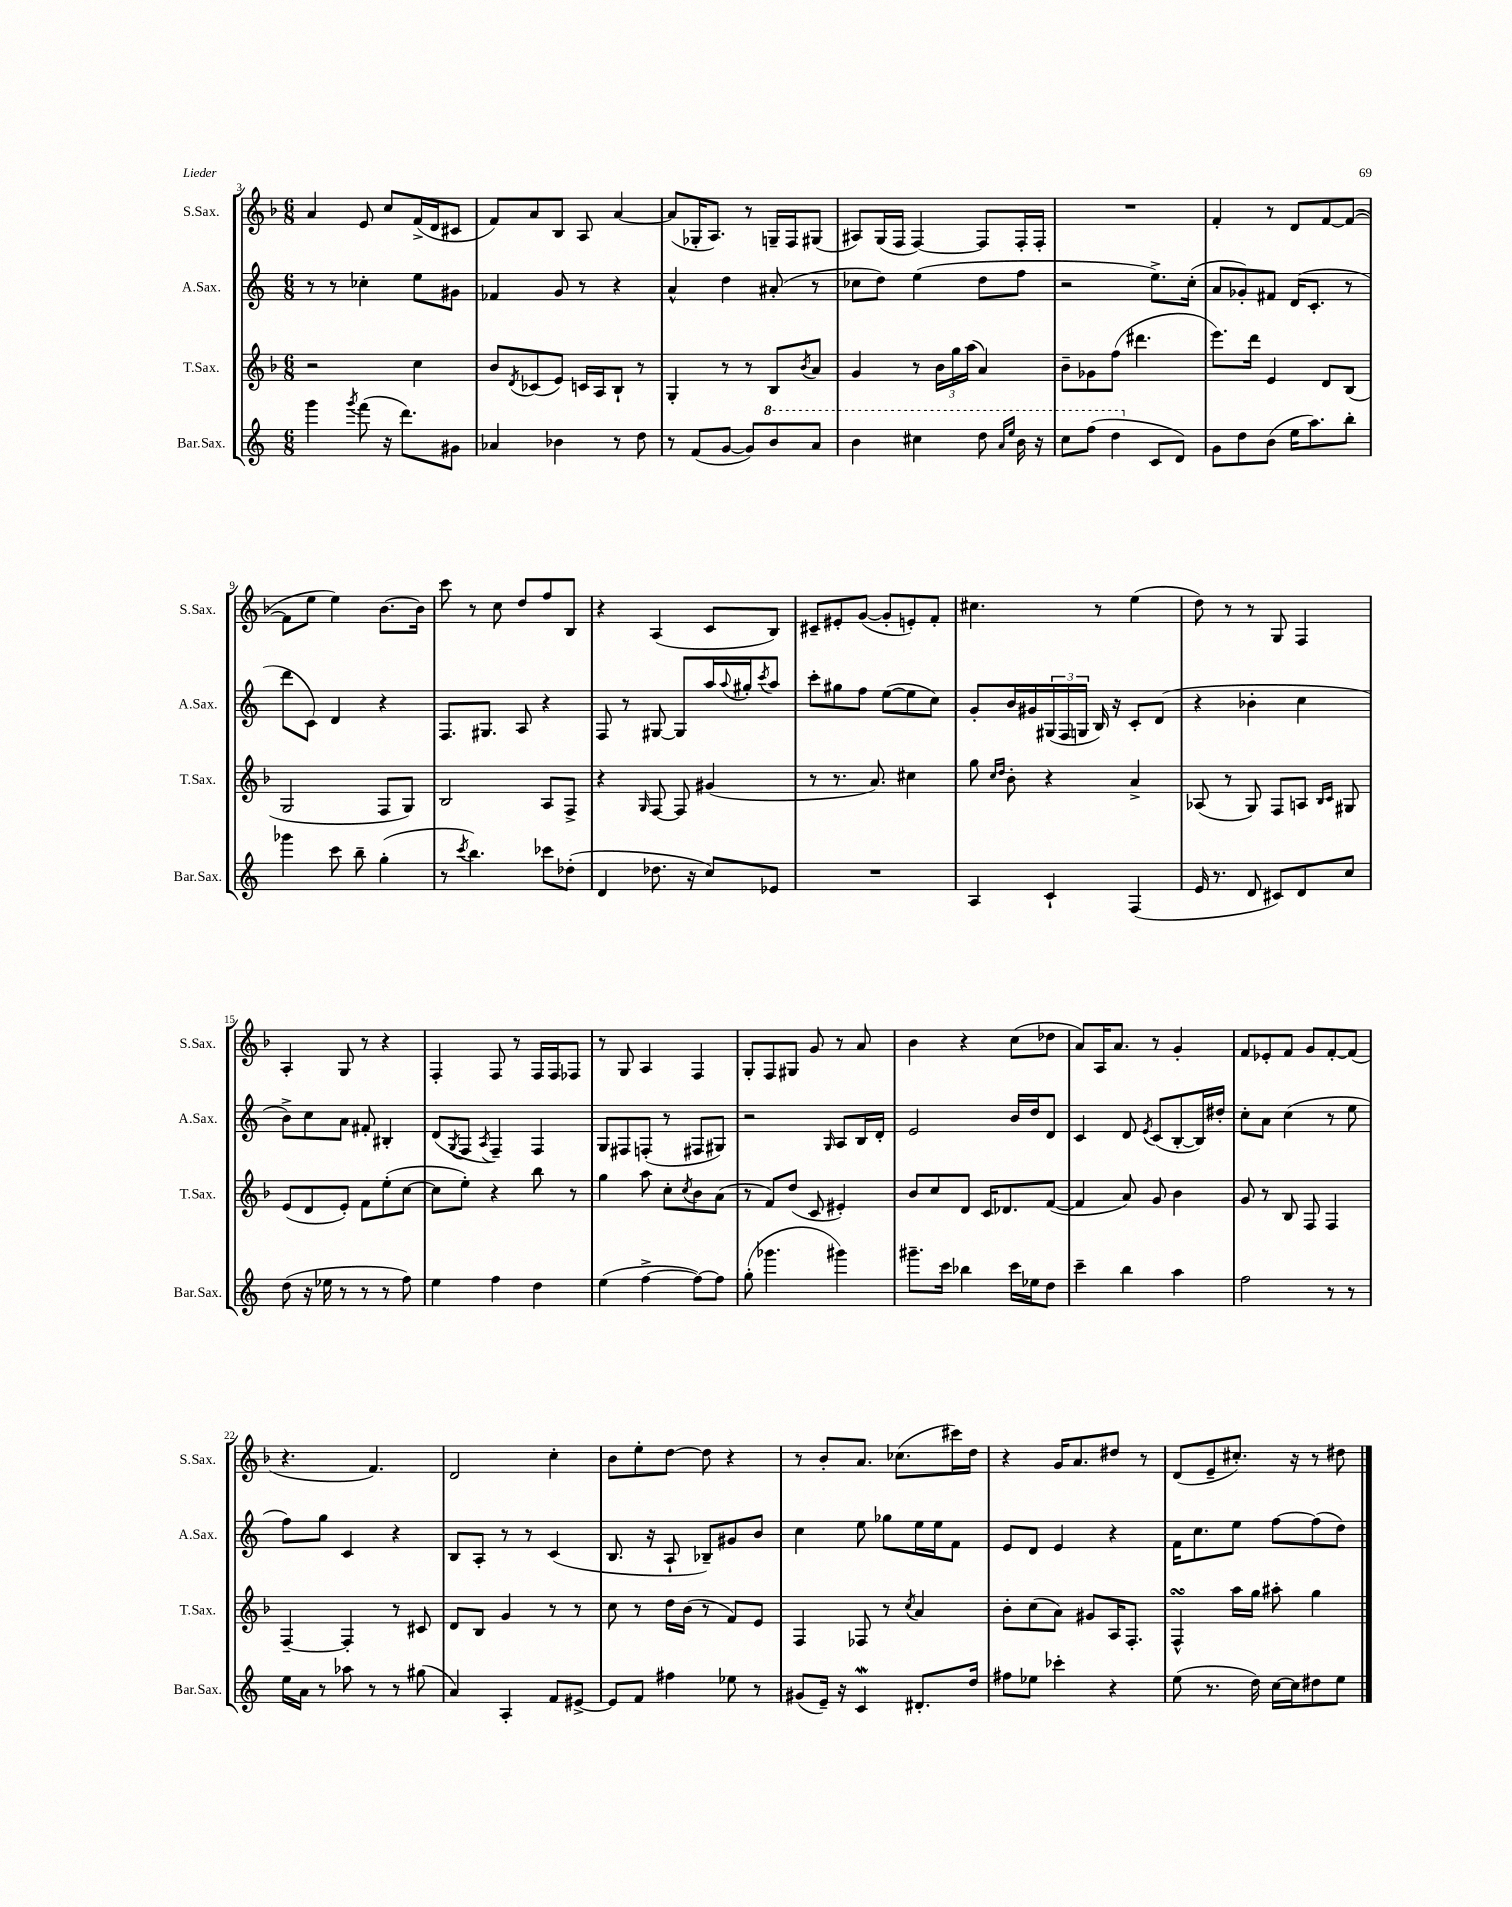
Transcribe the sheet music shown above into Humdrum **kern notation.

**kern	**kern	**kern	**kern
*part4	*part3	*part2	*part1
*staff4	*staff3	*staff2	*staff1
*I"Bar.Sax.	*I"T.Sax.	*I"A.Sax.	*I"S.Sax.
*I'Bar.Sax.	*I'T.Sax.	*I'A.Sax.	*I'S.Sax.
*clefG2	*clefG2	*clefG2	*clefG2
*k[]	*k[b-]	*k[]	*k[b-]
*M6/8	*M6/8	*M6/8	*M6/8
=3	=3	=3	=3
4ggg\	2r	8r	4a/
.	.	8r	.
8qggg/	.	.	.
(8fff\	.	4cc-X'\	8e/
16r	.	.	8cc/L
8.ddd\L)	.	.	.
.	4cc\	8ee\L	(16f^/L
.	.	.	16d/J
8g#X\J	.	8g#X\J	8c#X/J
=4	=4	=4	=4
4a-X/	8b-/L	4f-X/	8f/L)
.	8qd/	.	.
.	(8c-X/	.	8a/
4b-X\	8e/J)	8g/	8B-/J
.	16cn/LL	8r	8A/
.	16A/J	.	.
8r	8B-`/J	4r	[4a/
8dd\	8r	.	.
=5	=5	=5	=5
8r	4G'/	4a^^/	(8a/L]
(8f/L	.	.	16G-X'/K
.	.	.	8.A/J)
[8g/J	8r	4dd\	.
8g/L])	8r	.	8r
*8va	*	*	*
8bb/	8B-/L	(8a#X'/	16Gn~/LL
.	.	.	16F/J
.	8qb-/	.	.
8aa/J	8a/J	8r	(8G#X/J
=6	=6	=6	=6
4bb\	4g/	8cc-X\L	8A#X/L)
.	.	8dd\J)	(16G/L
.	.	.	16F/JJ
4ccc#X\	8r	(4ee\	[4F/)
.	24b-\LL	.	.
.	24gg\	.	.
.	(24aa\JJ	.	.
8ddd\	4a/)	8dd\L	8F/L]
16qqaa/LL	.	.	.
16qqeee/JJ	.	.	.
16bb\	.	8ff\J	16F'/L
16r	.	.	16F'/JJ
=7	=7	=7	=7
8ccc\L	8b-~\L	2r	2.r
(8fff\J	8g-X\	.	.
4ddd\	(8ff\J	.	.
.	4.ddd#X\	.	.
*X8va	*	*	*
8c/L	.	8.ee^\L)	.
8d/J)	.	.	.
.	.	(16cc'\Jk	.
=8	=8	=8	=8
8g\L	8.eee\L)	8a/L	4f'/
8dd\	.	8g-X'/)	.
.	16ddd\Jk	.	.
(8b\J	4e/	8f#X/J	8r
16ee\KL	.	(16d/KL	8d/L
8.aa\)	.	8.c'/J	.
.	8d/L	.	[8f/
8bb'\J	(8B-/J	8r	(8f/J_
!!LO:LB:g=z
=9	=9	=9	=9
4ggg-X\	2G/	8ddd\L	8f\L]
.	.	8c\J)	8ee\J
8ccc\	.	4d/	4ee\)
8bb~\	.	.	.
(4gg'\	8F/L	4r	[8.b-\L
.	8G/J)	.	.
.	.	.	16b-\Jk]
=10	=10	=10	=10
8r	2B-/	8.F/L	8ccc\
8qccc/	.	.	.
4.bb\)	.	.	8r
.	.	8.G#X/J	.
.	.	.	8cc\
.	.	8A/	8dd/L
8ccc-X\L	8A/L	4r	8ff/
(8dd-X'\J	8F^/J	.	8B-/J
=11	=11	=11	=11
4d/	4r	8F/	4r
.	.	8r	.
.	16qqG/	.	.
8.dd-X\	[8F/	[8G#X/	(4A/
.	8F/]	8G#/L]	.
16r	.	.	.
8cc/L)	(4g#X/	16aa/L	8c/L
.	.	8qqaa/	.
.	.	16gg#X'/J	.
.	.	8qccc/	.
8e-X/J	.	8aa/J	8B-/J)
=12	=12	=12	=12
2.r	8r	8ccc'\L	8c#X~/L
.	8.r	8gg#X\	8e#X'/
.	.	8ff\J	([8g/J
.	8.a/)	.	.
.	.	([8ee\L	8g'/L]
.	4cc#X\	8ee\]	8en'/)
.	.	8cc\J)	8f'/J
=13	=13	=13	=13
4A/	8gg\	8g'/L	4.cc#X\
.	16qqcc/LL	.	.
.	16qqdd/JJ	.	.
.	8b-'\	16b/L	.
.	.	16g#X/	.
4c`/	4r	(24G#X/	.
.	.	24F/	.
.	.	24Gn/JJ	.
.	.	16B/)	8r
.	.	16r	.
(4F/	4a^/	8c'/L	(4ee\
.	.	(8d/J	.
=14	=14	=14	=14
16e/	(8A-X/	4r	8dd\)
8.r	.	.	.
.	8r	.	8r
8d/	8G/)	4b-X'\	8r
8c#X/L)	8F/L	.	8G/
8d/	8An/J	4cc\	4F/
.	16qqB-/LL	.	.
.	16qqc/JJ	.	.
8cc/J	8G#X/	.	.
!!LO:LB:g=z
=15	=15	=15	=15
(8dd\	(8e/L	8b^\L)	4A'/
16r	8d/	8cc\	.
16ee-X\	.	.	.
8r	8e'/J)	8a\J	8G/
8r	8f\L	8f#X'/	8r
8r	(8ee'\	4B#X'/	4r
8ff\)	[8cc\J	.	.
=16	=16	=16	=16
4ee\	8cc\L]	(8d/L	4F'/
.	.	8qG/	.
.	8ee'\J)	8F/J	.
.	.	8qA/	.
4ff\	4r	4F~/)	8F/
.	.	.	8r
4dd\	8bb-\	4F/	16F/LL
.	.	.	16F/J
.	8r	.	8F-X/J
=17	=17	=17	=17
(4ee\	4gg\	8G/L	8r
.	.	8F#X/	8G/
[4ff^\	8aa\	(8Fn'/J	4A/
.	8cc'\L	8r	.
.	8qcc/	.	.
8ff\L_)	8b-\	8F#X/L	4F/
8ff\J]	(8a\J	8G#X/J)	.
=18	=18	=18	=18
(8gg'\	8r	2r	8G'/L
4.ggg-X\	8f/L)	.	8F/
.	(8dd/J	.	8G#X/J
.	8c/	.	8g/
.	.	16qqG/	.
4ggg#X\)	4e#X'/)	8A/L	8r
.	.	16B/L	8a/
.	.	16d'/JJ	.
=19	=19	=19	=19
8.ggg#X~\L	8b-/L	2e/	4b-\
.	8cc/	.	.
16ccc\Jk	.	.	.
4bb-X\	8d/J	.	4r
.	16c/KL	.	.
.	8.d-X/	.	.
16ccc\LL	.	16b/LL	(8cc\L
16ee-X\J	.	16dd/J	.
8dd\J	([8f/J	8d/J	8dd-X\J
=20	=20	=20	=20
4ccc~\	4f/]	4c/	8a/L)
.	.	.	16A/K
.	.	.	8.a/J
4bb\	8a/)	8d/	.
.	.	8qe/	.
.	8g/	(8c/L	8r
4aa\	4b-\	[8B'/	4g'/
.	.	16B/L])	.
.	.	16dd#X'/JJ	.
=21	=21	=21	=21
2ff\	8g/	8cc'\L	8f/L
.	8r	8a\J	8e-X'/
.	8B-/	(4cc\	8f/J
.	8F/	.	8g/L
8r	4F/	8r	[8f'/
8r	.	8ee\	(8f/J]
!!LO:LB:g=z
=22	=22	=22	=22
16ee\LL	[4F~/	8ff\L)	4.r
16a\JJ	.	.	.
8r	.	8gg\J	.
8aa-X\	4F'/]	4c/	.
8r	.	.	4.f/)
8r	8r	4r	.
(8gg#X\	8c#X/	.	.
=23	=23	=23	=23
4a/)	8d/L	8B/L	2d/
.	8B-/J	8A'/J	.
4A'/	4g/	8r	.
.	.	8r	.
8f/L	8r	(4c/	4cc'\
[8e#X^/J	8r	.	.
=24	=24	=24	=24
8e#/L]	8cc\	8.B/	8b-\L
8f/J	8r	.	8ee'\
.	.	16r	.
4ff#X\	16dd\LL	8A`/	[8dd\J
.	(16b-\JJ	.	.
.	8r	8B-X~/L)	8dd\]
8ee-X\	8f/L)	8g#X/	4r
8r	8e/J	8b/J	.
=25	=25	=25	=25
(8g#X/L	4F/	4cc\	8r
16e~/Jk)	.	.	8b-'/L
16r	.	.	.
4cw/	8F-X/	8ee\	8.a/J
.	8r	8gg-X\L	.
.	.	.	(8.cc-X\L
.	8qcc/	.	.
8.d#X'/L	4a/	16ee\L	.
.	.	16ee\J	.
.	.	8f\J	16ccc#X\L)
16dd/Jk	.	.	16dd\JJ
=26	=26	=26	=26
8ff#X\L	8b-'\L	8e/L	4r
8ee-X\J	(8cc\	8d/J	.
4ccc-X'\	8a\J)	4e/	16g/KL
.	.	.	8.a/
.	8g#X/L	.	.
4r	16A/K	4r	8dd#X/J
.	8.F'/J	.	.
.	.	.	8r
=27	=27	=27	=27
(8ee\	4FsSSs^^/	16f\KL	(8d/L
.	.	8.cc\	.
8.r	.	.	8e~/
.	16aa\LL	8ee\J	8.cc#X'/J)
16dd\)	16gg\JJ	.	.
[16cc\LL	8aa#X'\	[8ff\L	.
16cc\J]	.	.	16r
8dd#X\	4gg\	(8ff\]	8r
8ee\J	.	8dd\J)	8dd#X\
==	==	==	==
*-	*-	*-	*-
